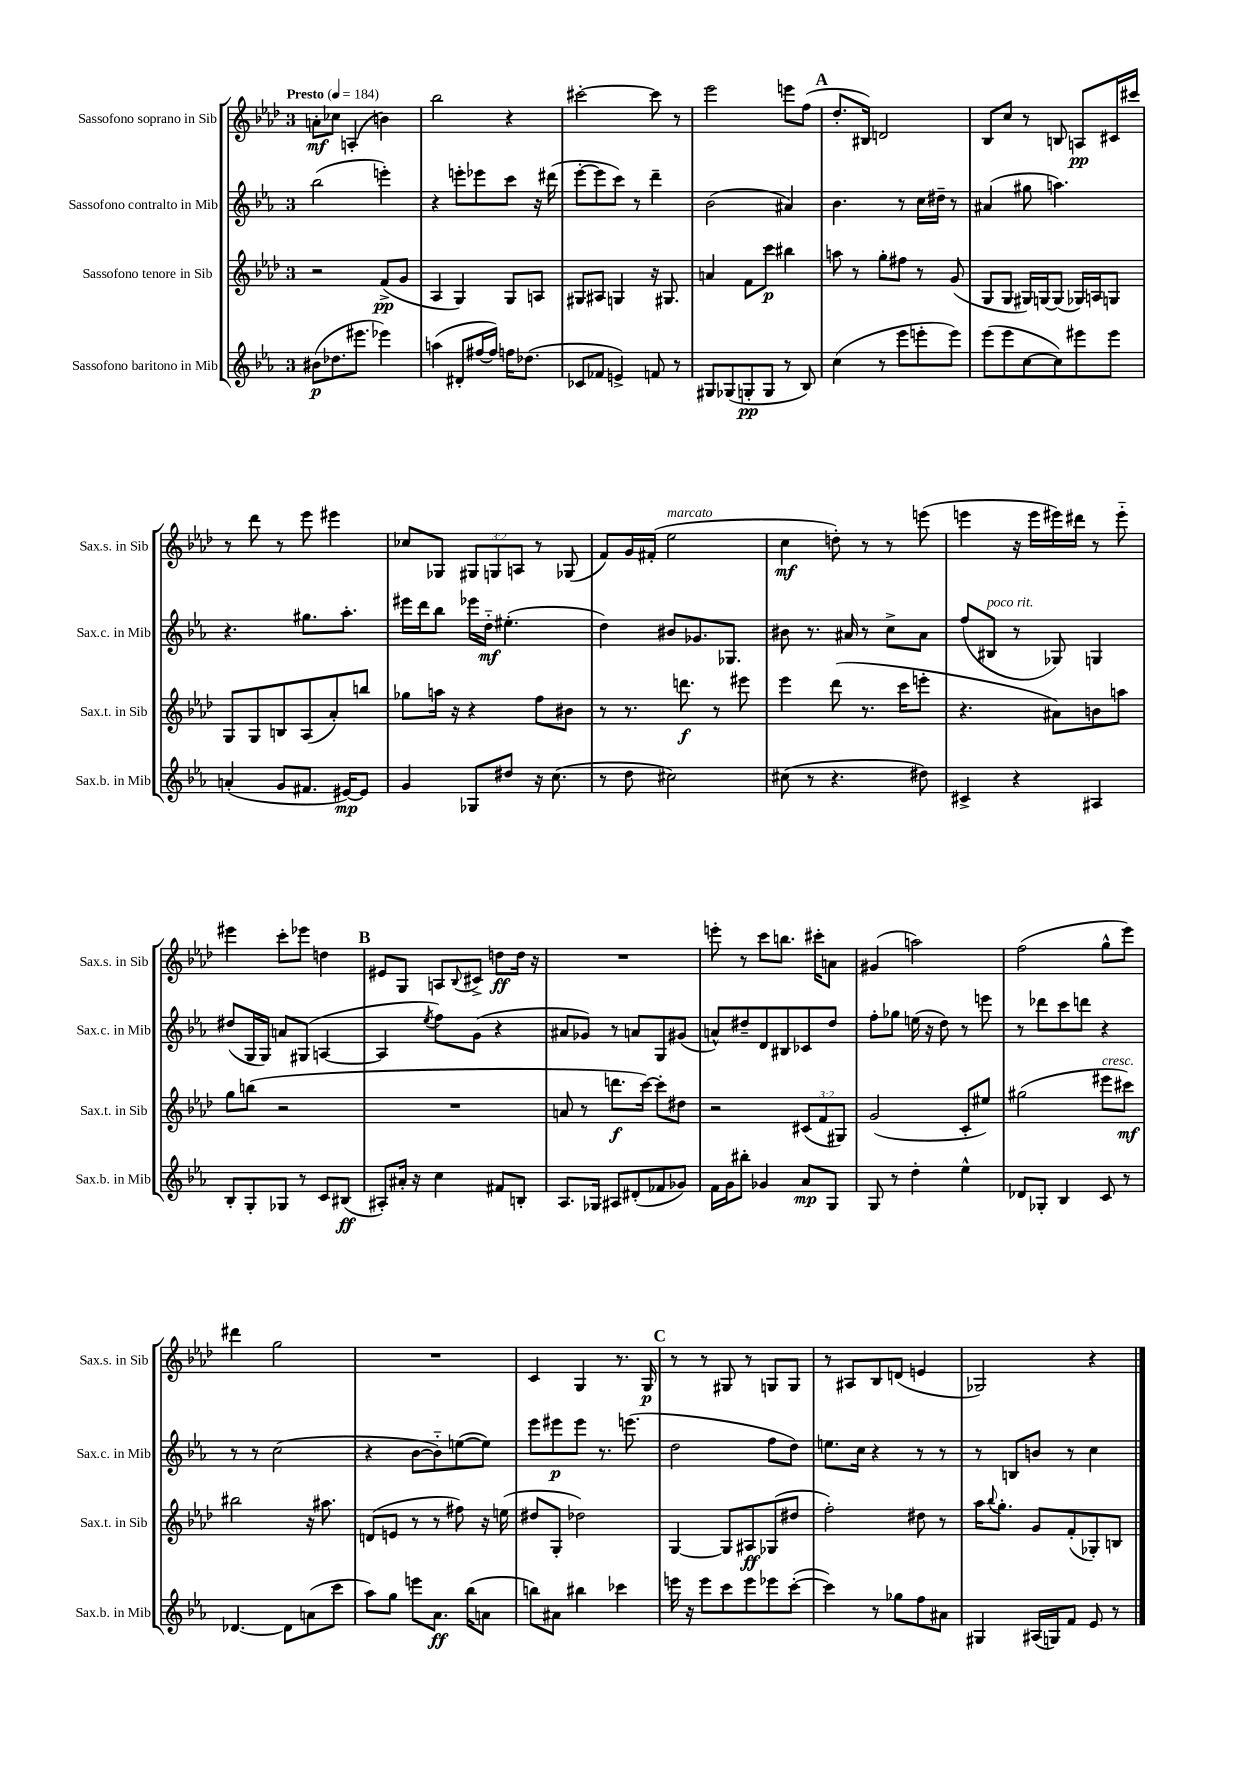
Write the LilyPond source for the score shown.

<<
\new StaffGroup <<
\new Staff = "s0" \with { instrumentName = "Sassofono soprano in Sib" shortInstrumentName = "Sax.s. in Sib" } {
    \clef treble \key aes \major \once \override Staff.TimeSignature.style = #'single-digit \time 3/4 \override Staff.TupletNumber.text = #tuplet-number::calc-fraction-text \tempo "Presto" 4 = 184
    a'8-.\mf ces''8 a4-.( b'4) |
    bes''2 r4 |
    cis'''2~-. cis'''8 r8 |
    ees'''2 e'''8 f''8( |
    \mark \markup { \bold "A" } des''8.-. bis16) d'2 |
    bes8 c''8 r8 b8 a8\pp cis'16 cis'''16 |
    r8 des'''8 r8 ees'''8 eis'''4 |
    ces''8 ges8 \tuplet 3/2 { gis8 g8 a8 } r8 ges8( |
    f'8) g'16 fis'16-.( ees''2^\markup { \italic "marcato" } |
    c''4\mf d''8-.) r8 r8 e'''8( |
    e'''4 r16 e'''16 eis'''16) dis'''16 r8 eis'''8-_ |
    eis'''4 c'''8-. ees'''8 d''4 |
    \mark \markup { \bold "B" } eis'8 g8 a8 \appoggiatura { bes8 } cis'8-> d''8\ff d''16 r16 |
    R2. |
    e'''8-. r8 c'''8 b''8. cis'''16-. a'8 |
    gis'4( a''2) |
    f''2( g''8-^ ees'''8) |
    dis'''4 g''2 |
    R2. |
    c'4 g4 r8. g16\p |
    \mark \markup { \bold "C" } r8 r8 gis8 r8 g8 g8 |
    r8 ais8 bes8 d'8( e'4 |
    ges2) r4 \bar "|." |
}
\new Staff = "s1" \with { instrumentName = "Sassofono contralto in Mib" shortInstrumentName = "Sax.c. in Mib" } {
    \clef treble \key ees \major \once \override Staff.TimeSignature.style = #'single-digit \time 3/4
    bes''2( e'''4-.) |
    r4 e'''8-. ees'''8 c'''8 r16 dis'''16( |
    ees'''8~-. ees'''8 c'''8) r8 d'''4-- |
    bes'2( ais'4) |
    \mark \markup { \bold "A" } bes'4. r8 c''16 dis''16-- r8 |
    ais'4( gis''8 a''4.) |
    r4. gis''8. aes''8.-. |
    eis'''16 d'''16 bes''8 ees'''16 d''16-_\mf eis''4.-.( |
    d''4) bis'8 ges'8. ges8. |
    bis'8 r8. ais'16 r8 c''8-> ais'8 |
    f''8( bis8^\markup { \italic "poco rit." } r8 ges8) g4 |
    dis''8( g16 g16) a'8 gis8( a4~ |
    \mark \markup { \bold "B" } a4 \acciaccatura { ees''8 } f''8) g'8( r4 |
    ais'8 ges'8) r8 a'8 g8 gis'8( |
    a'8-^) dis''8-- d'8 bis8 ces'8 dis''8 |
    f''8-. ges''8 e''16( r16 d''8) r8 e'''8 |
    r8 des'''8 c'''8 d'''8 r4 |
    r8 r8 c''2( |
    r4 bes'8~ bes'8-_) e''8~( e''8) |
    ees'''8 eis'''8\p eis'''8 r8. e'''8.( |
    \mark \markup { \bold "C" } d''2 f''8 d''8) |
    e''8. c''16 r4 r8 r8 |
    r8 b8 b'8 r8 c''4 \bar "|." |
}
\new Staff = "s2" \with { instrumentName = "Sassofono tenore in Sib" shortInstrumentName = "Sax.t. in Sib" } {
    \clef treble \key aes \major \once \override Staff.TimeSignature.style = #'single-digit \time 3/4 \override Staff.TupletNumber.text = #tuplet-number::calc-fraction-text
    r2 f'8->\pp( g'8 |
    aes4 g4) g8 a8 |
    gis8 ais8 g4 r16 gis8. |
    a'4 f'8 c'''8\p bis''4 |
    \mark \markup { \bold "A" } a''8 r8 g''8-. fis''8 r8 g'8( |
    g8 g8 gis16) g16~ g8( ges16) a16 g8 |
    g8 g8 b8 aes8( aes'8-.) b''8 |
    ges''8 a''16 r16 r4 f''8 bis'8 |
    r8 r8. d'''8.\f r8 eis'''8 |
    ees'''4 des'''8( r8. c'''16 e'''8-. |
    r4. ais'8) b'8 a''8 |
    g''8 b''8( r2 |
    \mark \markup { \bold "B" } R2. |
    a'8 r8 d'''8.\f c'''16~) c'''8-. dis''8 |
    r2 \tuplet 3/2 { cis'8( f'8 gis8) } |
    g'2( c'8-. eis''8) |
    gis''2( eis'''8^\markup { \italic "cresc." } cis'''8\mf) |
    bis''2 r16 ais''8. |
    d'8( e'8 r8 r8 fis''8) r16 e''16( |
    dis''8 g8-. des''2) |
    \mark \markup { \bold "C" } g4~ g8 ais8\ff ges8( dis''8 |
    f''2-.) dis''8 r8 |
    aes''16 \appoggiatura { bes''8 } g''8.-. g'8 f'8-.( ges8-.) b8 \bar "|." |
}
\new Staff = "s3" \with { instrumentName = "Sassofono baritono in Mib" shortInstrumentName = "Sax.b. in Mib" } {
    \clef treble \key ees \major \once \override Staff.TimeSignature.style = #'single-digit \time 3/4
    bis'8\p( des''8. eis'''8. ees'''4) |
    a''4( dis'8-. fis''16~ fis''16) f''16 des''8.( |
    ces'8 fes'8 e'4->) f'8 r8 |
    gis8 ges8( g8-.\pp g8 r8 bes8) |
    \mark \markup { \bold "A" } c''4( r8 ees'''8 e'''8-. e'''8) |
    ees'''8( ees'''8 c''8~ c''8) eis'''8 eis'''8 |
    a'4-.( g'8 fis'8. eis'16~\mp) eis'8 |
    g'4 ges8 dis''8 r16 c''8.( |
    r8 d''8 cis''2) |
    cis''8( r8 r4. dis''8) |
    cis'4-> r4 ais4 |
    bes8-. g8-. ges8 r8 c'8 bis8\ff( |
    \mark \markup { \bold "B" } ais8-.) ais'16-. r16 c''4 fis'8 b8-. |
    aes8. ges16 ais8 dis'8-.( fes'8 ges'8) |
    f'16 g'16 bis''8-. ges'4 aes'8\mp g8 |
    g8 r8 d''4-. ees''4-^ |
    des'8 ges8-. bes4 c'8 r8 |
    des'4.~ des'8 a'8( c'''8 |
    aes''8) g''8 e'''8 aes'8.\ff bes''16( a'8 |
    b''8) ais'8 bis''4 ces'''4 |
    \mark \markup { \bold "C" } e'''16 r16 e'''8 c'''8 e'''8 ees'''8 c'''8~-.( |
    c'''4) r8 ges''8 f''8 ais'8 |
    gis4 ais16( g16) f'8 ees'8 r8 \bar "|." |
}
>>
>>
\layout { \context { \Score \remove "Bar_number_engraver" } }
